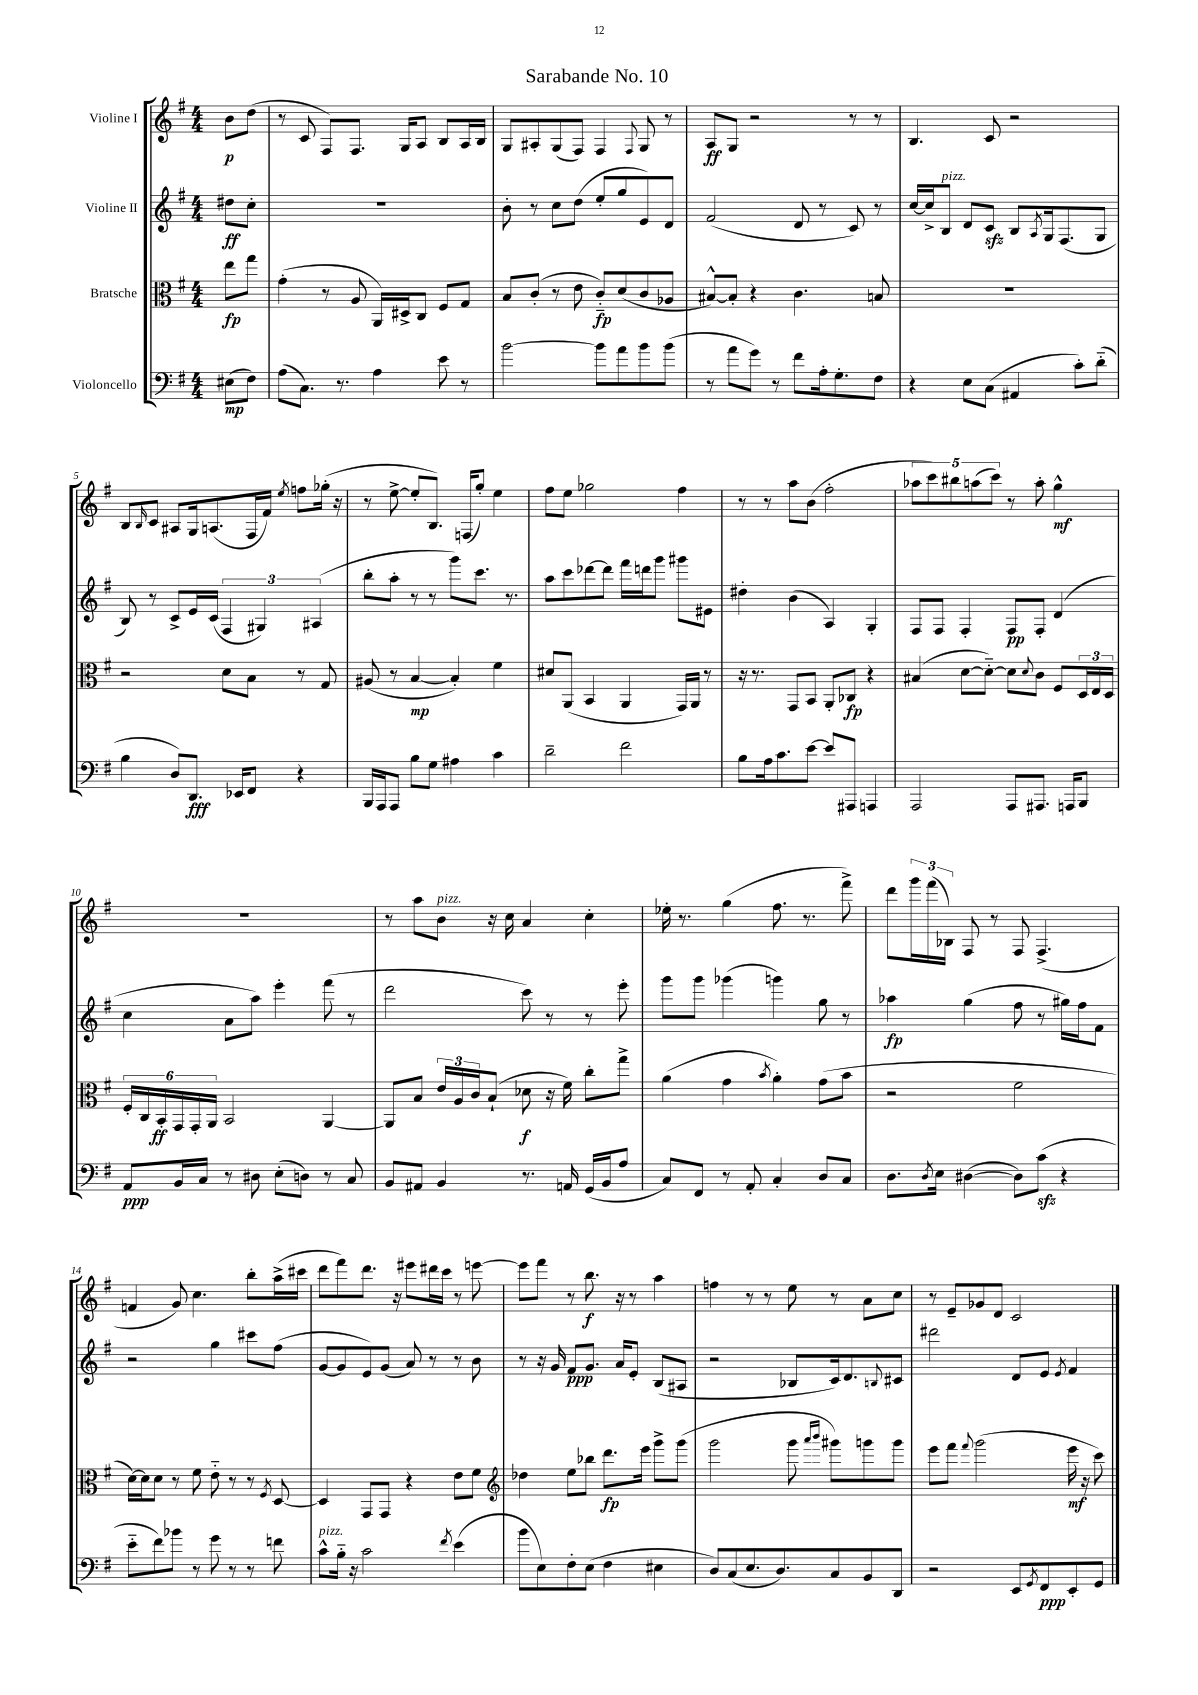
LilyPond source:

\header { title = "Sarabande No. 10" }
<<
\new StaffGroup <<
\new Staff = "s0" \with { instrumentName = "Violine I" } {
    \clef treble \key g \major \numericTimeSignature \time 4/4 \partial 4
    b'8\p d''8( |
    r8 c'8 fis8) fis8. g16 a8 b8 a16 b16 |
    g8 ais8-. g8( fis8) fis4 \appoggiatura { fis8 } g8 r8 |
    a8\ff g8 r2 r8 r8 |
    b4. c'8 r2 |
    b8 \grace { b16 } c'8 ais8 g16 a8.( fis16 fis'16) \acciaccatura { e''8 } f''8 ges''16-.( r16 |
    r8 e''8~-> e''8-. b8.) f16( g''8-.) e''4 |
    fis''8 e''8 ges''2 fis''4 |
    r8 r8 a''8 b'8( fis''2-. |
    \tuplet 5/4 { aes''8 c'''8) bis''8 a''8( c'''8) } r8 a''8-. g''4-^\mf |
    R1 |
    r8 a''8 b'8^\markup { \italic "pizz." } r16 c''16 a'4 c''4-. |
    ees''16-. r8. g''4( fis''8. r8. fis'''8->) |
    d'''8 \tuplet 3/2 { g'''16 fis'''16( bes16) } fis8 r8 fis8 fis4.->( |
    f'4 g'8) c''4. b''8-. a''16->( cis'''16 |
    d'''8 fis'''8) d'''8. r16 eis'''8 dis'''16 c'''16 r8 e'''8~ |
    e'''8 fis'''8 r8 b''8.\f r16 r8 a''4 |
    f''4 r8 r8 e''8 r8 a'8 c''8 |
    r8 e'8-- ges'8 d'8 c'2 \bar "|." |
}
\new Staff = "s1" \with { instrumentName = "Violine II" } {
    \clef treble \key g \major \numericTimeSignature \time 4/4 \partial 4
    dis''8\ff c''8-. |
    R1 |
    b'8-. r8 c''8 d''8( e''8-. g''8 e'8) d'8 |
    fis'2( d'8 r8 c'8) r8 |
    c''16~ c''16-> b8^\markup { \italic "pizz." } d'8 c'8\sfz b8 \acciaccatura { a8 } g16 fis8.( g8 |
    b8) r8 c'8-> e'16 c'16( \tuplet 3/2 { fis4 gis4) ais4( } |
    b''8-. a''8-. r8 r8 g'''8) c'''8. r8. |
    a''8 c'''8 des'''8~ des'''8 fis'''16 d'''16 g'''8 gis'''8 eis'8 |
    dis''4-. b'4( a4) g4-. |
    fis8 fis8 fis4-. fis8\pp fis8-. d'4( |
    c''4 a'8 a''8) e'''4-. fis'''8( r8 |
    d'''2 c'''8) r8 r8 e'''8-. |
    g'''8 g'''8 ges'''4( g'''4) g''8 r8 |
    aes''4\fp g''4( fis''8 r8 gis''16) fis''16 fis'8 |
    r2 g''4 cis'''8 fis''8( |
    g'8~ g'8 e'8) g'8( a'8) r8 r8 b'8 |
    r8 r16 g'16 fis'8\ppp g'8. a'16 e'8-. b8( ais8 |
    r2 bes8 c'16) d'8. \appoggiatura { b8 } cis'8 |
    dis'''2 d'8 e'8 \acciaccatura { e'8 } fis'4 \bar "|." |
}
\new Staff = "s2" \with { instrumentName = "Bratsche" } {
    \clef alto \key g \major \numericTimeSignature \time 4/4 \partial 4
    e''8\fp g''8 |
    g'4-.( r8 a8 a,16) dis16-> c8 fis8 g8 |
    b8 c'8-.( r8 e'8 c'8-_\fp) d'8( c'8 aes8 |
    bis8~-^) bis8-. r4 c'4. b8 |
    R1 |
    r2 d'8 b8 r8 g8 |
    ais8( r8 b4~\mp b4-.) fis'4 |
    dis'8 a,8( b,4 a,4 g,16) a,16 r8 |
    r16 r8. g,8 b,8 a,8-. ces8\fp r4 |
    bis4( d'8~ d'8~-_) d'8 \appoggiatura { d'8 } c'8 fis8 \tuplet 3/2 { d16 e16 d16 } |
    \tuplet 6/4 { fis16-. c16 b,16-.\ff g,16 g,16-. a,16 } b,2 a,4~ |
    a,8 b8 \tuplet 3/2 { e'16 a16 c'16 } b8-!( des'8\f r16 fis'16) c''8-. g''8-> |
    a'4( g'4 \acciaccatura { b'8 } a'4-.) g'8( b'8 |
    r2 fis'2 |
    d'16~) d'16 d'8 r8 fis'8 e'8-_ r8 r8 \acciaccatura { fis8 } d8~ |
    d4 g,8 g,8 r4 e'8 fis'8 |
    \clef treble des''4 e''8 bes''8 d'''8.\fp e'''16 g'''8-> g'''8( |
    g'''2 g'''8 \grace { a'''16 b'''16 } gis'''8) g'''8 g'''8 |
    e'''8 fis'''8 \appoggiatura { fis'''8 } g'''2( e'''16\mf r16 c'''8) \bar "|." |
}
\new Staff = "s3" \with { instrumentName = "Violoncello" } {
    \clef bass \key g \major \numericTimeSignature \time 4/4 \partial 4
    eis8\mp( fis8) |
    a8( c8.) r8. a4 e'8 r8 |
    b'2~ b'8 a'8 b'8 b'8( |
    r8 a'8 g'8) r8 fis'8 a16-. g8.-. fis8 |
    r4 e8 c8( ais,4 c'8-.) d'8-_( |
    b4 d8) d,8.\fff ees,16 fis,8 r4 |
    b,,16 a,,16 a,,8 b8 g8 ais4 c'4 |
    d'2-- fis'2 |
    b8 a16 c'8. e'8~ e'8 ais,,8 a,,4 |
    a,,2 a,,8 ais,,8. a,,16 b,,8 |
    a,8\ppp b,16 c16 r8 dis8 e8-.( d8) r8 c8 |
    b,8 ais,8 b,4 r8. a,16 g,16( b,16 a8 |
    c8) fis,8 r8 a,8-. c4-. d8 c8 |
    d8. \acciaccatura { d8 } e16 dis4~( dis8) c'8\sfz( r4 |
    e'8-_ fis'8) bes'8 r8 g'8 r8 r8 f'8 |
    c'8-^^\markup { \italic "pizz." } b16-_ r16 c'2 \acciaccatura { fis'8 } e'4( |
    b'8 e8) fis8-. e8( fis4 eis4 |
    d8) c8( e8. d8.) c8 b,8 d,8 |
    r2 e,8 \acciaccatura { g,8 } fis,8\ppp e,8-. g,8 \bar "|." |
}
>>
>>
